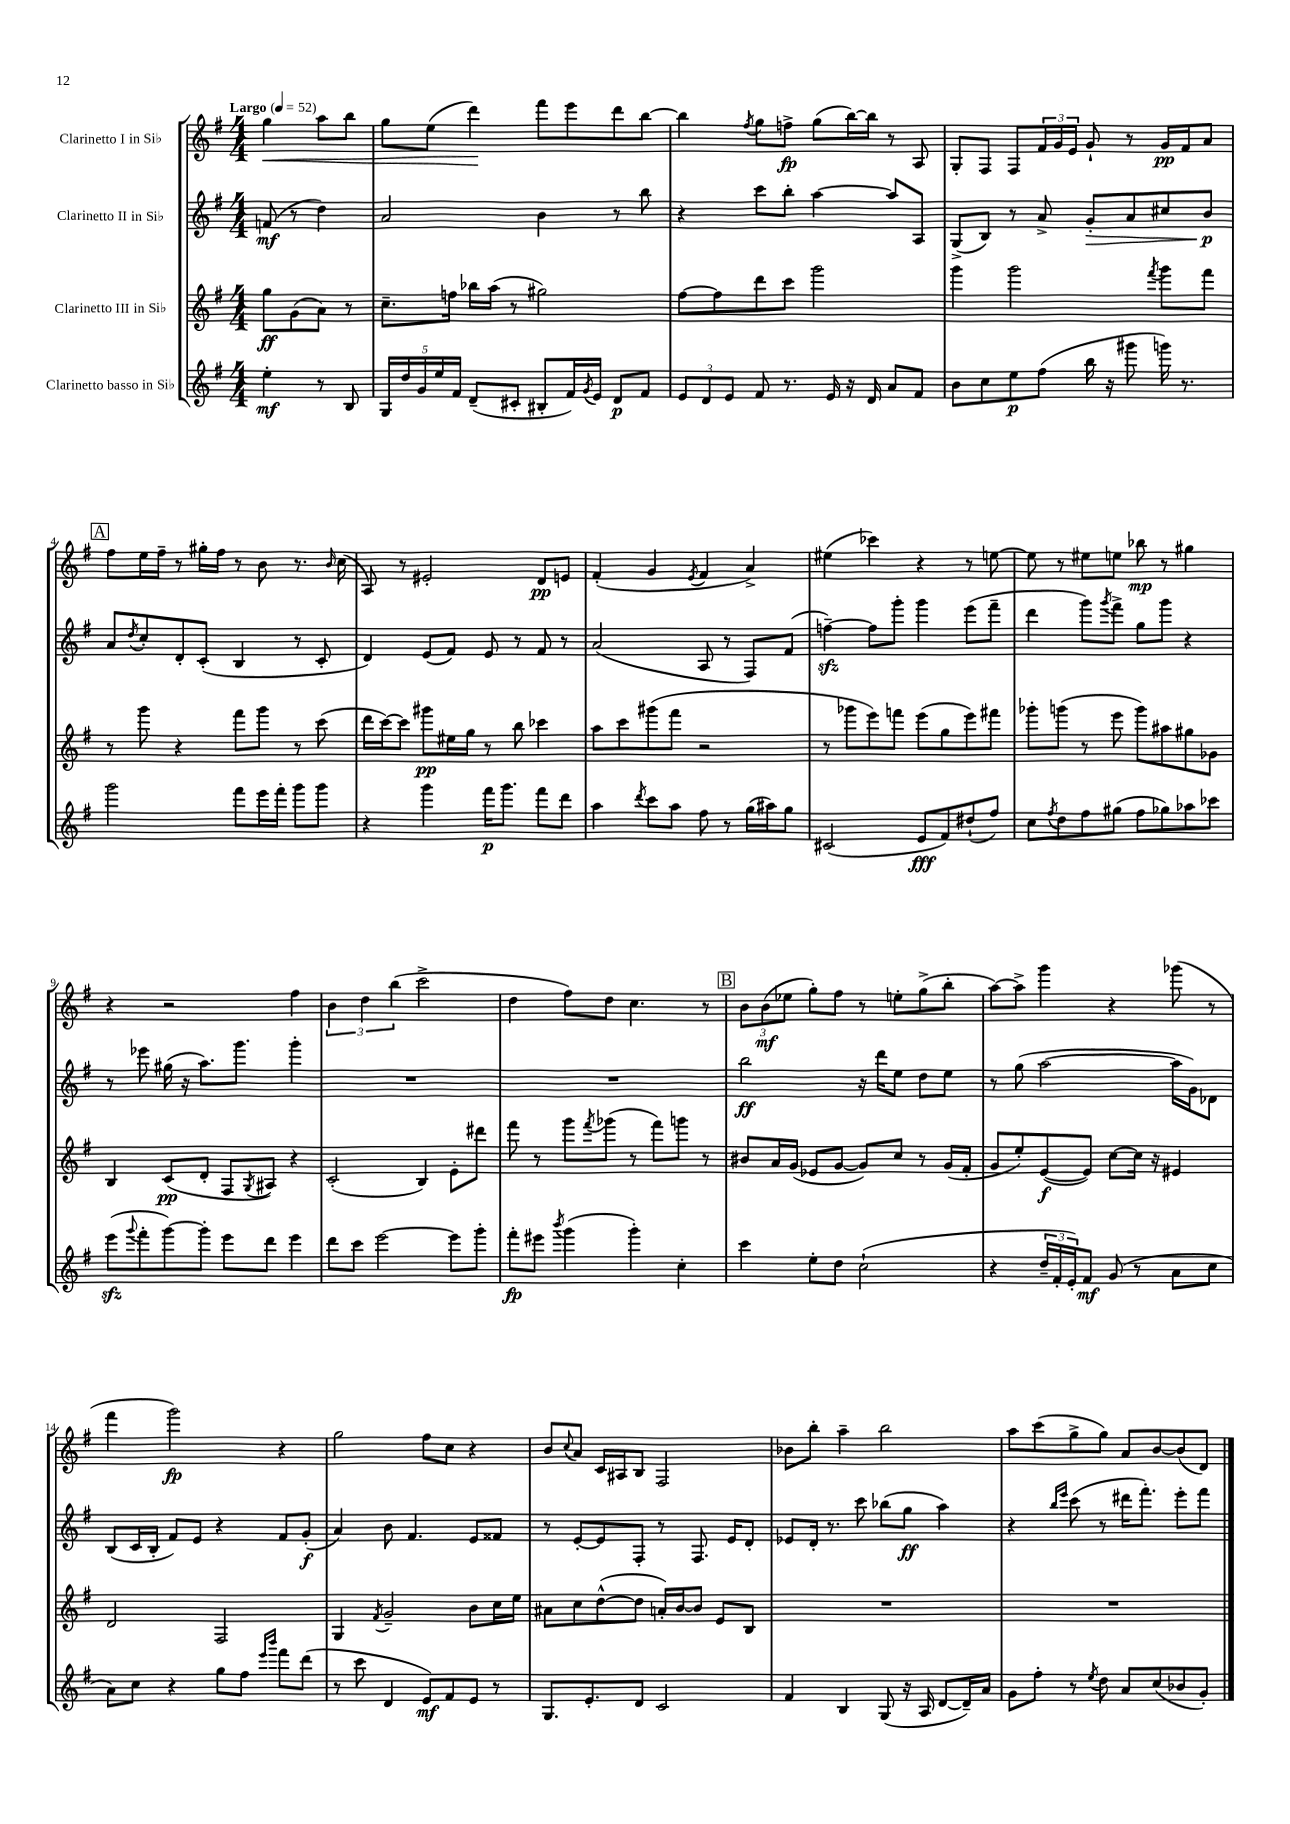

**kern	**kern	**kern	**kern
*staff4	*staff3	*staff2	*staff1
*clefG2	*clefG2	*clefG2	*clefG2
*k[f#]	*k[f#]	*k[f#]	*k[f#]
*M4/4	*M4/4	*M4/4	*M4/4
*MM52	*MM52	*MM52	*MM52
4ee'\	8gg\L	(8f/	4gg\
.	(8g\	8r	.
8r	8a\J)	4dd\)	8aa\L
8B/	8r	.	8bb\J
=	=	=	=
20G/LL	8.cc~\L	2a/	8gg\L
20dd/	.	.	.
20g/	.	.	.
.	.	.	(8ee\J
20ee/	.	.	.
.	16ff\Jk	.	.
20f#/JJ	.	.	.
(8d~/L	16bb-\LL	.	4ddd\)
.	(16aa\JJ	.	.
8c#'/J	8r	.	.
8B#'/L	2gg#\)	4b\	8fff#\L
16f#/L)	.	.	8eee\
8qg/	.	.	.
16e/JJ	.	.	.
8d/L	.	8r	8ddd\
8f#/J	.	8bb\	[8bb\J
=	=	=	=
12e/L	[8ff#\L	4r	4bb\]
12d/	.	.	.
.	8ff#\]	.	.
12e/J	.	.	.
.	.	.	8qff#/
8f#/	8ddd\	8ccc\L	8gg\L
8.r	8ccc\J	8bb'\J	8ff^\J
.	2ggg\	[4aa\	(8gg\L
16e/	.	.	.
16r	.	.	[16bb\L)
16d/	.	.	16bb\]JJ
8a/L	.	8aa/]L	8r
8f#/J	.	8A/J	8A/
=	=	=	=
8b\L	4ggg\	(8G^/L	8G'/L
8cc\	.	8B/J)	8F#/J
8ee\	2ggg\	8r	8F#/L
(8ff#\J	.	8a^/	24f#/L
.	.	.	24g/
.	.	.	24e/JJ
16bb\	.	8g'/L	8g`/
16r	.	.	.
8ggg#\	.	8a/	8r
.	8qfff#/	.	.
16ggg\)	8ggg\L	8cc#/	16g/LL
8.r	.	.	16f#/J
.	8fff#\J	8b/J	8a/J
=	=	=	=
2ggg\	8r	8a/L	8ff#\L
.	.	8qdd/	.
.	8ggg\	8cc'/	16ee\L
.	.	.	16ff#~\JJ
.	4r	8d'/	8r
.	.	(8c'/J	16gg#'\LL
.	.	.	16ff#\JJ
8fff#\L	8fff#\L	4B/	8r
16eee\L	8ggg\J	.	8b\
16fff#'\JJ	.	.	.
8ggg\L	8r	8r	8.r
8ggg\J	(8ccc\	8c'/	.
.	.	.	16qqb/
.	.	.	(16cc\
=	=	=	=
4r	16ddd\LL	4d/)	8A/)
.	[16ccc\J)	.	.
.	8ccc\]J	.	8r
4ggg\	8ggg#\L	(8e/L	2e#'/
.	16ee#\L	8f#/J)	.
.	16gg\JJ	.	.
16fff#\LK	8r	8e/	.
8.ggg\J	.	.	.
.	8bb\	8r	.
8fff#\L	4ccc-\	8f#/	8d/L
8ddd\J	.	8r	8e/J
=	=	=	=
4aa\	8aa\L	(2a/	(4f#'/
.	8ccc\	.	.
8qddd/	.	.	.
8ccc\L	(8ggg#\	.	4g/
8aa\J	8fff#\J	.	.
.	.	.	8qe/
8ff#\	2r	8A/	4f#/
8r	.	8r	.
(16gg\LL	.	8F#/L)	4a^/)
16aa#\J)	.	.	.
8gg\J	.	(8f#/J	.
=	=	=	=
(2c#/	8r	[4ff~\)	(4ee#\
.	8ggg-\L	.	.
.	8eee\)	8ff\]L	4ccc-\)
.	8fff\J	8ggg'\J	.
8e/L	(8eee\L	4ggg\	4r
8f#/)	8gg\	.	.
(8dd#`/	8eee\)	(8eee\L	8r
8ff#/J)	8fff#\J	8fff#~\J	[8ee\
=	=	=	=
8cc\L	8ggg-'\L	4ddd\	8ee\]
8qff#/	.	.	.
8dd\	(8ggg\J	.	8r
8ff#\	8r	8ggg\L)	8ee#\L
.	.	8qggg/	.
(8gg#\J	8eee\	8fff#^\J	8ee\J
8ff#\L	8ggg\L)	8gg\L	8bb-\
8gg-\)	8aa#\	8ggg\J	8r
8aa-\	8gg#\	4r	4gg#\
8ccc-\J	8g-\J	.	.
=	=	=	=
(8eee\L	4B/	8r	4r
8qqggg/	.	.	.
8fff#'\	.	8eee-\	.
[8ggg\)	(8c/L	(16gg#\	2r
.	.	16r	.
8ggg'\]J	8d'/J	8.aa\L)	.
8eee\L	8F#/L	.	.
.	.	8.ggg\J	.
.	8qG/	.	.
8ddd\J	8A#/J)	.	.
4eee\	4r	4ggg'\	4ff#\
=	=	=	=
8ddd\L	(2c'/	1r	6b\
8ccc\J	.	.	.
.	.	.	6dd\
[2eee\	.	.	.
.	.	.	(6bb\
.	4B/)	.	2ccc^\
8eee\]L	8e'\L	.	.
8ggg'\J	8ddd#\J	.	.
=	=	=	=
8fff#'\L	8fff#\	1r	4dd\
8eee#\J	8r	.	.
8qbbb/	.	.	.
(4ggg\	8ggg\L	.	8ff#\L)
.	8qfff#/	.	.
.	(8ggg-\J	.	8dd\J
4ggg'\)	8r	.	4.cc\
.	8fff#\L)	.	.
4cc'\	8ggg\J	.	.
.	8r	.	8r
=	=	=	=
4ccc\	8b#/L	2bb\	12b\L
.	.	.	(12b\
.	16a/L	.	.
.	.	.	12ee-\J
.	(16g/JJ	.	.
8ee'\L	8e-/L	.	8gg'\L)
8dd\J	[8g/J	.	8ff#\J
(2cc`\	8g/]L)	16r	8r
.	.	16ddd\LK	.
.	8cc/J	8ee\J	8ee'\L
.	8r	8dd\L	(8gg^\
.	(16g/LL	8ee\J	8bb'\J
.	16f#'/JJ	.	.
=	=	=	=
4r	8g/L	8r	[8aa\L)
.	8ee'/)	(8gg\	8aa^\]J
24dd~/LL	([8e/	[2aa\	4ggg\
24f#'/	.	.	.
24e'/J)	.	.	.
8f#/J	8e/]J)	.	.
(8g/	[8cc\L	.	4r
8r	16cc\]Jk	.	.
.	16r	.	.
8a\L	4e#/	16aa\]LL	(8ggg-\
.	.	16g\J)	.
8cc\J	.	8d-\J	8r
=	=	=	=
8a\L)	2d/	(8B/L	4fff#\
8cc\J	.	16c/L	.
.	.	16B'/JJ	.
4r	.	8f#/L)	2ggg\)
.	.	8e/J	.
8gg\L	2F#/	4r	.
8ff#\J	.	.	.
16qqeee/LL	.	.	.
16qqbbb/JJ	.	.	.
8fff#\L	.	8f#/L	4r
(8ddd\J	.	(8g'/J	.
=	=	=	=
8r	4G/	4a/)	2gg\
8ccc\	.	.	.
.	8qf#/	.	.
4d/	2g~/	8b\	.
.	.	4.f#/	.
8e/L)	.	.	8ff#\L
8f#/	.	.	8cc\J
8e/J	8b\L	8e/L	4r
8r	16cc\L	8f##/J	.
.	16ee\JJ	.	.
=	=	=	=
8.G/L	8a#\L	8r	8b/L
.	.	.	8qqcc/
.	8cc\	[8e'/L	8a/J
8.e'/	.	.	.
.	([8dd^^\	8e/]	16c/LL
.	.	.	16A#/J
8d/J	8dd\]J	8F#'/J	8B/J
2c/	16a'/LL)	8r	2F#/
.	[16b/J	.	.
.	8b/]J	8.F#/	.
.	8e/L	.	.
.	.	16e/LK	.
.	8B/J	8d'/J	.
=	=	=	=
4f#/	1r	8e-/L	8b-\L
.	.	16d'/Jk	8bb'\J
.	.	8.r	.
4B/	.	.	4aa~\
.	.	8ccc\	.
(8G/	.	(8bb-\L	2bb\
16r	.	8gg\J	.
16A/	.	.	.
[8d/L	.	4aa\)	.
16d~/]L)	.	.	.
16a/JJ	.	.	.
=	=	=	=
8g\L	1r	4r	8aa\L
8ff#'\J	.	.	(8ccc\
.	.	16qqbb/LL	.
.	.	16qqeee/JJ	.
8r	.	(8ccc\	8gg^\
8qee/	.	.	.
8dd\	.	8r	8gg\J)
8a/L	.	16ddd#\LK	8a/L
.	.	8.fff#'\J)	.
(8cc/	.	.	[8b/
8b-/	.	8eee'\L	(8b/]
8g'/J)	.	8fff#\J	8d/J)
==	==	==	==
*-	*-	*-	*-
